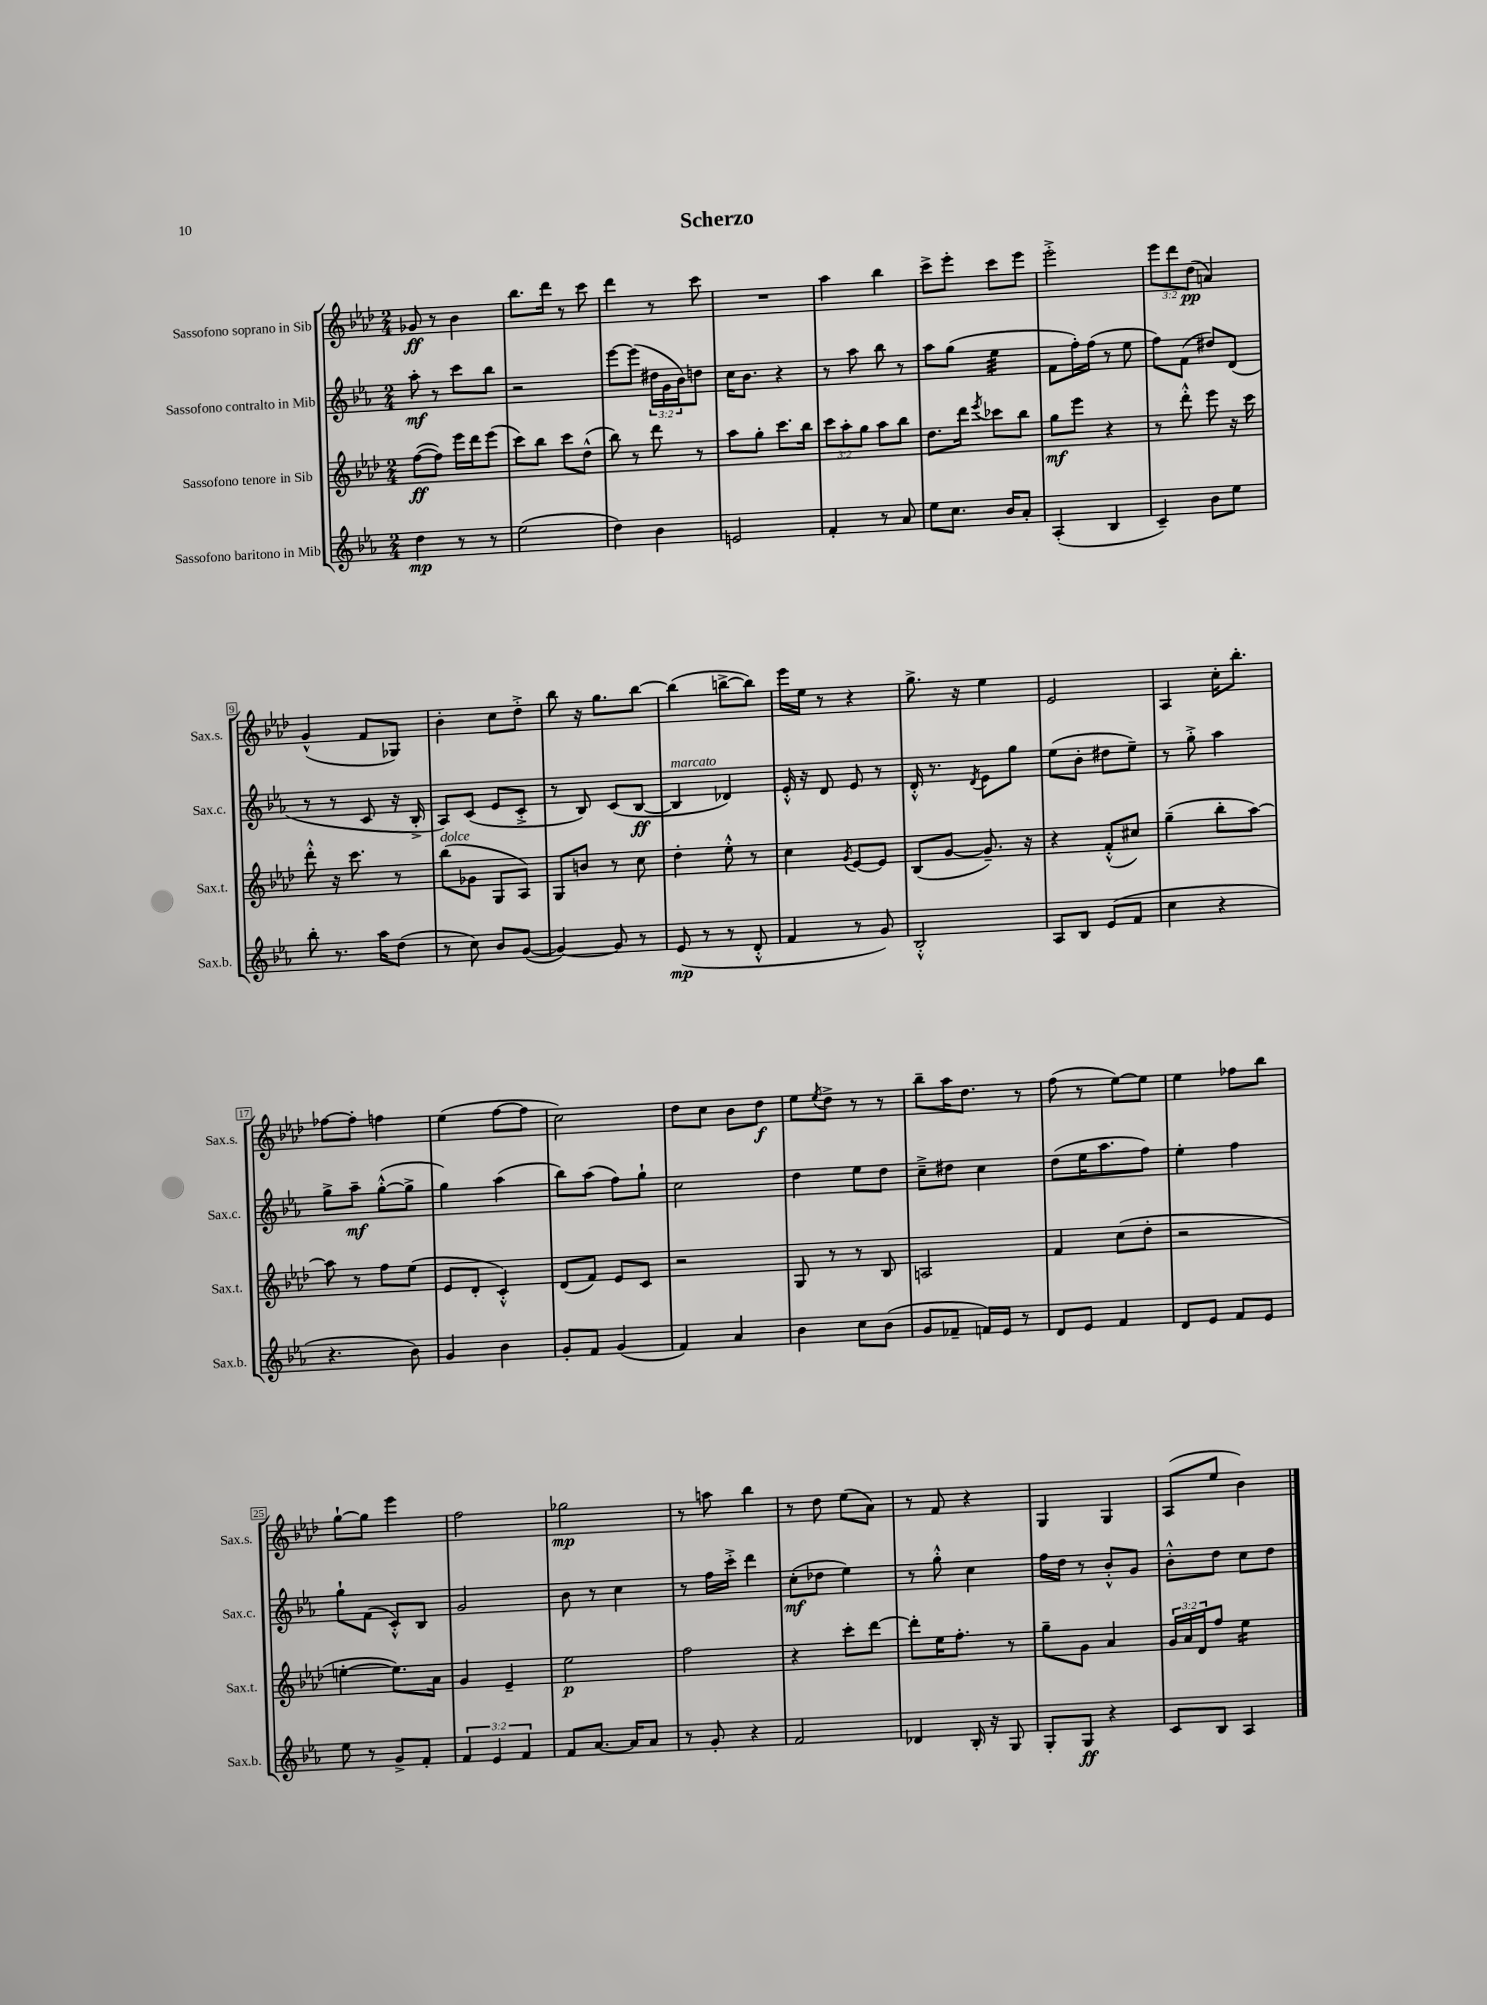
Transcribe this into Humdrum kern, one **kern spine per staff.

**kern	**dynam	**kern	**dynam	**kern	**dynam	**kern	**dynam
*part4	*part4	*part3	*part3	*part2	*part2	*part1	*part1
*staff4	*staff4	*staff3	*staff3	*staff2	*staff2	*staff1	*staff1
*I"Sassofono baritono in Mib	*	*I"Sassofono tenore in Sib	*	*I"Sassofono contralto in Mib	*	*I"Sassofono soprano in Sib	*
*I'Sax.b.	*	*I'Sax.t.	*	*I'Sax.c.	*	*I'Sax.s.	*
*clefG2	*	*clefG2	*	*clefG2	*	*clefG2	*
*k[b-e-a-]	*	*k[b-e-a-d-]	*	*k[b-e-a-]	*	*k[b-e-a-d-]	*
*M2/4	*	*M2/4	*	*M2/4	*	*M2/4	*
=1	=1	=1	=1	=1	=1	=1	=1
4dd\	mp	([8ff\L	ff	8aa-'\	mf	8g-X/	ff
.	.	8ff\J])	.	8r	.	8r	.
8r	.	16eee-\LL	.	8ccc\L	.	4b-\	.
.	.	16ddd-\J	.	.	.	.	.
8r	.	(8eee-\J	.	8bb-\J	.	.	.
=2	=2	=2	=2	=2	=2	=2	=2
(2ee-\	.	8ccc\L)	.	2r	.	8.bb-\L	.
.	.	8bb-\J	.	.	.	.	.
.	.	.	.	.	.	16ddd-\Jk	.
.	.	8ccc\L	.	.	.	8r	.
.	.	(8dd-^^\J	.	.	.	8ccc\	.
=3	=3	=3	=3	=3	=3	=3	=3
4dd\)	.	8bb-\)	.	[8eee-\L	.	4ddd-\	.
.	.	8r	.	(8eee-\J]	.	.	.
4b-\	.	8ddd-\	.	24dd#X\LL	.	8r	.
.	.	.	.	24g\	.	.	.
.	.	.	.	24b-\J)	.	.	.
.	.	8r	.	8ddn\J	.	8ccc\	.
=4	=4	=4	=4	=4	=4	=4	=4
2en/	.	8aa-\L	.	16cc\KL	.	2r	.
.	.	.	.	8.b-\J	.	.	.
.	.	8gg'\J	.	.	.	.	.
.	.	8.ccc\L	.	4r	.	.	.
.	.	16bb-\Jk	.	.	.	.	.
=5	=5	=5	=5	=5	=5	=5	=5
4f'/	.	12ccc\L	.	8r	.	4aa-\	.
.	.	12aa-'\	.	.	.	.	.
.	.	.	.	8aa-\	.	.	.
.	.	12gg\J	.	.	.	.	.
8r	.	8aa-\L	.	8bb-\	.	4bb-\	.
8a-/	.	8bb-\J	.	8r	.	.	.
=6	=6	=6	=6	=6	=6	=6	=6
8ee-\L	.	8.dd-\L	.	8aa-\L	.	8ccc^\L	.
8.cc\J	.	.	.	(8gg\J	.	8eee-'\J	.
.	.	16ddd-\Jk	.	.	.	.	.
.	.	8qeee-/	.	.	.	.	.
*	*	*	*	*tremolo	*	*	*
.	.	8ccc-X\L	.	32ee-\LLL	.	8ccc\L	.
.	.	.	.	32ee-\	.	.	.
16b-/KL	.	.	.	32ee-\	.	.	.
.	.	.	.	32ee-\	.	.	.
8a-'/J	.	8bb-\J	.	32ee-\	.	8eee-\J	.
.	.	.	.	32ee-\	.	.	.
.	.	.	.	32ee-\	.	.	.
.	.	.	.	32ee-\JJJ	.	.	.
*	*	*	*	*Xtremolo	*	*	*
=7	=7	=7	=7	=7	=7	=7	=7
(4A-'/	.	8gg\L	mf	8f\L	.	2eee-'^\	.
.	.	8eee-\J	.	16ff'\L)	.	.	.
.	.	.	.	(16ff\JJ	.	.	.
4B-/	.	4r	.	8r	.	.	.
.	.	.	.	8ee-\	.	.	.
=8	=8	=8	=8	=8	=8	=8	=8
4c~/)	.	8r	.	8ff\L)	.	12eee-\L	.
.	.	.	.	.	.	12ddd-\	.
.	.	8ddd-'^^\	.	(8f\J	.	.	.
.	.	.	.	.	.	(12dd-\J	pp
8b-\L	.	8eee-\	.	8dd#X/L)	.	4an/)	.
8ee-\J	.	16r	.	(8d/J	.	.	.
.	.	16ccc\	.	.	.	.	.
!!LO:LB:g=z
=9	=9	=9	=9	=9	=9	=9	=9
8bb-'\	.	8ddd-'^^\	.	8r	.	(4g^^/	.
8.r	.	16r	.	8r	.	.	.
.	.	8.ccc\	.	.	.	.	.
.	.	.	.	8c/	.	8f/L	.
16aa-\KL	.	.	.	.	.	.	.
(8dd\J	.	8r	.	16r	.	8G-X/J)	.
.	.	.	.	16B-'^/	.	.	.
=10	=10	=10	=10	=10	=10	=10	=10
!	!	!LO:TX:a:i:t=dolce	!	!	!	!	!
8r	.	(8bb-\L	.	8A-/L)	.	4b-'\	.
8cc\)	.	8g-X\J	.	(8c/J	.	.	.
8b-/L	.	8G/L	.	8e-/L	.	8cc\L	.
([8g/J	.	8A-/J)	.	8c'^/J	.	8dd-'^\J	.
=11	=11	=11	=11	=11	=11	=11	=11
4g/_)	.	8G/L	.	8r	.	8bb-\	.
.	.	8bn/J	.	8B-/)	.	16r	.
.	.	.	.	.	.	8.gg\L	.
8g/]	.	8r	.	(8c/L	.	.	.
8r	.	8cc\	.	[8B-/J	ff	[8bb-\J	.
=12	=12	=12	=12	=12	=12	=12	=12
!	!	!	!	!LO:TX:a:i:t=marcato	!	!	!
(8e-/	mp	4dd-'\	.	4B-/]	.	(4bb-\]	.
8r	.	.	.	.	.	.	.
8r	.	8ee-'^^\	.	4d-X/)	.	[8bbn^\L	.
8d'^^/	.	8r	.	.	.	8bb\J])	.
=13	=13	=13	=13	=13	=13	=13	=13
4f/	.	4cc\	.	16e-'^^/	.	16eee-\LL	.
.	.	.	.	16r	.	16ee-\JJ	.
.	.	.	.	8d/	.	8r	.
.	.	8qg/	.	.	.	.	.
8r	.	[8e-/L	.	8e-/	.	4r	.
8g/)	.	8e-/J]	.	8r	.	.	.
=14	=14	=14	=14	=14	=14	=14	=14
2B-'^^/	.	(8B-/L	.	16d'^^/	.	8.gg^\	.
.	.	.	.	8.r	.	.	.
.	.	[8g/J	.	.	.	.	.
.	.	.	.	.	.	16r	.
.	.	.	.	8qd/	.	.	.
.	.	8.g~/])	.	8e-\L	.	4ee-\	.
.	.	.	.	8gg\J	.	.	.
.	.	16r	.	.	.	.	.
=15	=15	=15	=15	=15	=15	=15	=15
8A-/L	.	4r	.	(8ee-\L	.	2e-/	.
8B-/J	.	.	.	8b-'\J	.	.	.
(8e-/L	.	(8f'^^/L	.	8dd#X\L	.	.	.
8f/J	.	8cc#X/J)	.	8ee-~\J)	.	.	.
=16	=16	=16	=16	=16	=16	=16	=16
4cc\	.	(4gg~\	.	8r	.	4A-/	.
.	.	.	.	8gg'^\	.	.	.
4r	.	8bb-'\L	.	4aa-\	.	16cc'\KL	.
.	.	.	.	.	.	8.bb-'\J	.
.	.	[8aa-\J)	.	.	.	.	.
!!LO:LB:g=z
=17	=17	=17	=17	=17	=17	=17	=17
4.r	.	8aa-\]	.	8gg^\L	.	[8ff-X\L	.
.	.	8r	.	8aa-~\J	mf	8ff-'\J]	.
.	.	8ff\L	.	([8gg'^^\L	.	4ffn\	.
8b-\)	.	(8ee-\J	.	8gg^\J]	.	.	.
=18	=18	=18	=18	=18	=18	=18	=18
4g/	.	8e-/L	.	4gg\)	.	(4ee-\	.
.	.	8d-'/J	.	.	.	.	.
4b-\	.	4c'^^/)	.	(4aa-\	.	[8ff\L	.
.	.	.	.	.	.	8ff\J]	.
=19	=19	=19	=19	=19	=19	=19	=19
8g'/L	.	(8d-/L	.	8bb-\L)	.	2cc\)	.
8f/J	.	8f/J)	.	(8aa-\J	.	.	.
(4g/	.	8e-/L	.	8ff\L)	.	.	.
.	.	8c/J	.	8gg`\J	.	.	.
=20	=20	=20	=20	=20	=20	=20	=20
4f/)	.	2r	.	2cc\	.	8dd-\L	.
.	.	.	.	.	.	8cc\J	.
4a-/	.	.	.	.	.	8b-\L	.
.	.	.	.	.	.	8dd-\J	f
=21	=21	=21	=21	=21	=21	=21	=21
4b-\	.	8G/	.	4dd\	.	8ee-\L	.
.	.	.	.	.	.	8qee-/	.
.	.	8r	.	.	.	8dd-^\J	.
8cc\L	.	8r	.	8ee-\L	.	8r	.
(8b-\J	.	8B-/	.	8dd\J	.	8r	.
=22	=22	=22	=22	=22	=22	=22	=22
8g/L	.	2An/	.	8cc~^\L	.	8bb-~\L	.
8f-X~/J	.	.	.	8dd#X\J	.	16aa-\K	.
.	.	.	.	.	.	8.dd-\J	.
16fn/LL)	.	.	.	4cc\	.	.	.
16e-/JJ	.	.	.	.	.	.	.
8r	.	.	.	.	.	8r	.
=23	=23	=23	=23	=23	=23	=23	=23
8d/L	.	4f/	.	(8dd\L	.	(8ff\	.
8e-/J	.	.	.	16ee-\K	.	8r	.
.	.	.	.	8.aa-\	.	.	.
4f/	.	(8cc\L	.	.	.	[8ee-\L)	.
.	.	8dd-'\J	.	8ff\J)	.	8ee-\J]	.
=24	=24	=24	=24	=24	=24	=24	=24
8d/L	.	2r	.	4ee-'\	.	4ee-\	.
8e-/J	.	.	.	.	.	.	.
8f/L	.	.	.	4ff\	.	8ff-X\L	.
8e-/J	.	.	.	.	.	8bb-\J	.
!!LO:LB:g=z
=25	=25	=25	=25	=25	=25	=25	=25
8ee-\	.	[4een'\	.	8gg`\L	.	[8gg`\L	.
8r	.	.	.	(8f\J	.	8gg\J]	.
8g^/L	.	8.ee\L])	.	8c'^^/L)	.	4eee-\	.
8f'/J	.	.	.	8B-/J	.	.	.
.	.	16a-\Jk	.	.	.	.	.
=26	=26	=26	=26	=26	=26	=26	=26
6f/	.	4g/	.	2g/	.	2ff\	.
6e-/	.	.	.	.	.	.	.
.	.	4e-~/	.	.	.	.	.
6f/	.	.	.	.	.	.	.
=27	=27	=27	=27	=27	=27	=27	=27
8f/L	.	2ee-\	p	8b-\	.	2gg-X\	mp
[8.a-/J	.	.	.	8r	.	.	.
.	.	.	.	4cc\	.	.	.
16a-/KL]	.	.	.	.	.	.	.
8a-/J	.	.	.	.	.	.	.
=28	=28	=28	=28	=28	=28	=28	=28
8r	.	2ff\	.	8r	.	8r	.
8g'/	.	.	.	16ff\LL	.	8aan\	.
.	.	.	.	16ccc'^\JJ	.	.	.
4r	.	.	.	4ddd\	.	4bb-\	.
=29	=29	=29	=29	=29	=29	=29	=29
2f/	.	4r	.	(8cc'\L	mf	8r	.
.	.	.	.	8dd-X\J	.	8dd-\	.
.	.	8ccc'\L	.	4ee-\)	.	(8ee-\L	.
.	.	[8ddd-\J	.	.	.	8a-\J)	.
=30	=30	=30	=30	=30	=30	=30	=30
4d-X/	.	8ddd-'\L]	.	8r	.	8r	.
.	.	16ee-\K	.	8gg'^^\	.	8f/	.
.	.	8.ff'\J	.	.	.	.	.
16B-'/	.	.	.	4cc\	.	4r	.
16r	.	.	.	.	.	.	.
8G/	.	8r	.	.	.	.	.
=31	=31	=31	=31	=31	=31	=31	=31
8G'/L	.	8gg~\L	.	16ff\LL	.	4G/	.
.	.	.	.	16dd\JJ	.	.	.
8G/J	ff	8g\J	.	8r	.	.	.
4r	.	4a-/	.	8b-'^^/L	.	4G/	.
.	.	.	.	8g/J	.	.	.
=32	=32	=32	=32	=32	=32	=32	=32
8c/L	.	24g/LL	.	8b-'^^\L	.	(8A-/L	.
.	.	24a-/	.	.	.	.	.
.	.	24d-/J	.	.	.	.	.
8B-/J	.	8ff/J	.	8dd\J	.	8ee-/J	.
*	*	*tremolo	*	*	*	*	*
4A-/	.	16ee-\LL	.	8cc\L	.	4b-\)	.
.	.	16ee-\	.	.	.	.	.
.	.	16ee-\	.	8dd\J	.	.	.
.	.	16ee-\JJ	.	.	.	.	.
*	*	*Xtremolo	*	*	*	*	*
==	==	==	==	==	==	==	==
*-	*-	*-	*-	*-	*-	*-	*-
